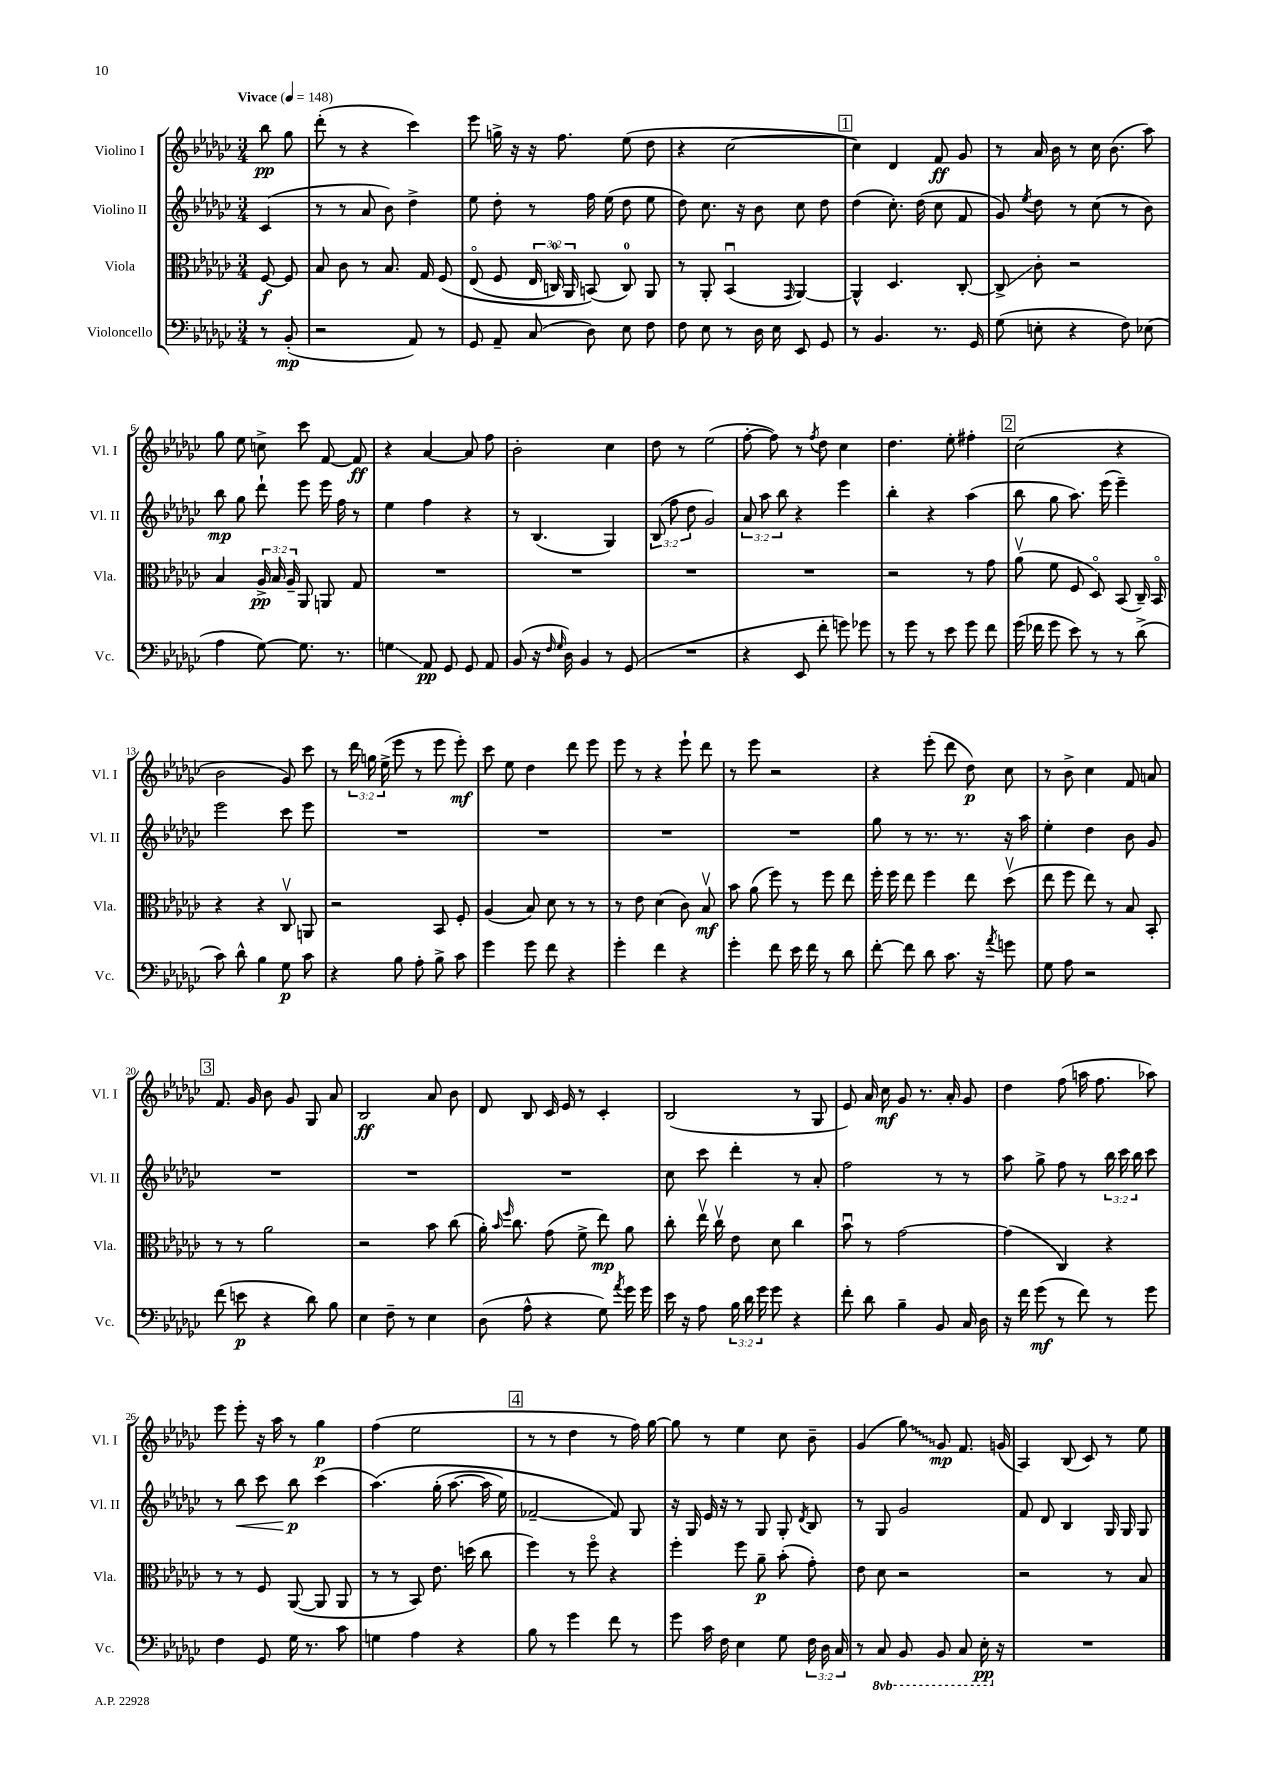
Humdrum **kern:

**kern	**kern	**kern	**kern
*staff4	*staff3	*staff2	*staff1
*clefF4	*clefC3	*clefG2	*clefG2
*k[b-e-a-d-g-c-]	*k[b-e-a-d-g-c-]	*k[b-e-a-d-g-c-]	*k[b-e-a-d-g-c-]
*M3/4	*M3/4	*M3/4	*M3/4
*MM148	*MM148	*MM148	*MM148
8r	[8F	(4c-	8bb-
(8BB-'	8F]	.	8gg-
=	=	=	=
2r	8B-	8r	(8ddd-'
.	8c-	8r	8r
.	8r	8a-	4r
.	8.B-	8b-)	.
8AA-)	.	4dd-^	4ccc-)
.	16G-	.	.
8r	&(8F	.	.
=	=	=	=
8GG-	(8E-o	8ee-	8eee-
8AA-~	8F	8dd-'	16gg^
.	.	.	16r
(8C-	24E-	8r	16r
.	24C)	.	.
.	.	.	8.ff
.	24AA-	.	.
8D-)	(8BB&)	16ff	.
.	.	(16ee-	.
8E-	8C)	8dd-	(8ee-
8F	8AA-	8ee-	8dd-
=	=	=	=
8F	8r	8dd-)	4r
8E-	8AA-'	8.cc-	.
8r	(4BB-u	.	[2cc-
.	.	16r	.
16D-	.	8b-	.
16E-	.	.	.
.	16qqGG-	.	.
8EE-	[4AA-)	8cc-	.
8GG-	.	8dd-	.
=	=	=	=
8r	4AA-^^]	(4dd-	4cc-])
4.BB-	.	.	.
.	4.D-	8.cc-')	4d-
.	.	(16dd-	.
8.r	.	8cc-	8f
.	[8C-'	8f	8g-
16GG-	.	.	.
=	=	=	=
(8G-	8C-^]	8g-)	8r
.	.	8qee-	.
8E'	8c-'	8dd-	16a-
.	.	.	16b-
4r	2r	8r	8r
.	.	(8cc-	16cc-
.	.	.	(8.b-
8F)	.	8r	.
(8E-	.	8b-)	8aa-)
=	=	=	=
4A-	4B-	8bb-	8gg-
.	.	8gg-	8ee-
[8G-)	24A-^	8ddd-`	8cc^
.	24B-	.	.
.	24A-~	.	.
8.G-]	8AA-	8eee-	8ccc-
.	8AA	16eee-	[8f
8.r	.	16ff	.
.	8G-	8r	8f]
=	=	=	=
4G	2.r	4ee-	4r
8AA-	.	4ff	[4a-
8GG-	.	.	.
8GG-	.	4r	8a-]
8AA-	.	.	8ff
=	=	=	=
(8BB-	2.r	8r	2b-'
16r	.	(4.B-	.
16qqF	.	.	.
16qqG-	.	.	.
16D-)	.	.	.
4BB-	.	.	.
8r	.	4G-)	4cc-
(8GG-	.	.	.
=	=	=	=
2.r	2.r	(12B-	8dd-
.	.	12ff	.
.	.	.	8r
.	.	12dd-	.
.	.	2g-)	(2ee-
=	=	=	=
4r	2.r	12a-	[8ff'
.	.	12aa-	.
.	.	.	8ff])
.	.	12bb-	.
8EE-	.	4r	8r
.	.	.	8qff
8f'	.	.	8dd-
8g)	.	4eee-	4cc-
8g-	.	.	.
=	=	=	=
8r	2r	4bb-'	4.dd-
8g-	.	.	.
8r	.	4r	.
8e-	.	.	8ee-'
8g-	8r	(4aa-	4ff#'
8f	8g-	.	.
=	=	=	=
(16g-	(8a-v	8bb-	(2cc-
16f-	.	.	.
8g-	8f	8gg-	.
8e-)	8F	8.aa-)	.
8r	8D-o)	.	.
.	.	(16eee-	.
8r	(8BB-	4eee-~)	4r
(8d-^	16C-~)	.	.
.	16BB-o	.	.
=	=	=	=
8c-)	4r	2eee-	2b-
8d-^^	.	.	.
4B-	4r	.	.
8G-	8C-v	8ccc-	8g-)
8c-	8AA	8eee-	8ccc-
=	=	=	=
4r	2r	2.r	8r
.	.	.	24ddd-
.	.	.	24gg
.	.	.	(24ee-^
8B-	.	.	8eee-
8A-'	.	.	8r
8B-^	8BB-	.	8eee-
8c-	8F'	.	8eee-')
=	=	=	=
4g-	(4A-	2.r	8ccc-
.	.	.	8ee-
8g-	8B-)	.	4dd-
8f	8d-	.	.
4r	8r	.	8ddd-
.	8r	.	8eee-
=	=	=	=
4g-'	8r	2.r	8eee-
.	8e-	.	8r
4f	(4d-	.	4r
4r	8c-)	.	8eee-`
.	8B-v	.	8ddd-
=	=	=	=
4g-'	8b-	2.r	8r
.	(8a-	.	8eee-
8f	8ff)	.	2r
16e-	8r	.	.
16f	.	.	.
8r	8ff	.	.
8d-	8ee-	.	.
=	=	=	=
[8f'	16ff'	8gg-	4r
.	16ff	.	.
8f]	8ee-	8r	.
8d-	4ff	8.r	(8eee-'
8.c-	.	.	8ddd-
.	.	8.r	.
.	8ee-	.	8dd-)
16r	.	.	.
8qa-	.	.	.
8g	(8dd-v	16r	8cc-
.	.	16aa-	.
=	=	=	=
8G-	8ee-	4ee-'	8r
8A-	8ff	.	8b-^
2r	8ee-)	4dd-	4cc-
.	8r	.	.
.	8B-	8b-	8f
.	8BB-'	8g-	8a
=	=	=	=
(8f	8r	2.r	8.f
8e	8r	.	.
.	.	.	16g-
4r	2a-	.	8b-
.	.	.	8g-
8d-)	.	.	8G-
8B-	.	.	8a-
=	=	=	=
4E-	2r	2.r	2B-
8F~	.	.	.
8r	.	.	.
4E-	8b-	.	8a-
.	(8cc-	.	8b-
=	=	=	=
(8D-	16a-')	2.r	8d-
.	16qqb-	.	.
.	16qqff	.	.
.	8.cc-	.	.
8A-^^	.	.	8B-
4r	(8g-	.	16c-
.	.	.	16e-
.	8f^	.	8r
8G-)	8ee-)	.	4c-'
8qa-	.	.	.
16g-	8a-	.	.
16g-	.	.	.
=	=	=	=
16e-	8cc-'	8cc-	(2B-
16r	.	.	.
8A-	16ee-v	8ccc-	.
.	16cc-v	.	.
24B-	8e-	4ddd-'	.
24d-	.	.	.
24g-	.	.	.
8g-	8d-	.	.
4r	4cc-	8r	8r
.	.	8a-'	8G-
=	=	=	=
8f'	8b-u	2ff	8e-)
8d-	8r	.	16a-
.	.	.	16cc-
4B-~	[2g-	.	8g-
.	.	.	8.r
8BB-	.	8r	.
.	.	.	16a-'
16C-	.	8r	8g-
16D-	.	.	.
=	=	=	=
16r	(4g-]	8aa-	4dd-
16f	.	.	.
(8g-	.	8gg-^	.
8r	4C-)	8ff	(8ff
8f)	.	8r	16aa
.	.	.	8.ff
8r	4r	24bb-	.
.	.	24ccc-	.
.	.	24bb-	.
8g-	.	8ccc-	8aa-)
=	=	=	=
4F	8r	8r	8eee-
.	8r	8bb-	8eee-'
8GG-	8F	8ccc-	16r
.	.	.	16aa-
16G-	([8AA-	8bb-	8r
8.r	.	.	.
.	8AA-]	(4ccc-	4gg-
8c-	8AA-	.	.
=	=	=	=
4G	8r	&(4.aa-)	(4ff
.	8r	.	.
4A-	8BB-)	.	2ee-
.	8.e-	(16gg-'	.
.	.	[8.aa-	.
4r	.	.	.
.	(16dd	.	.
.	8cc-	16aa-]	.
.	.	16ee-)	.
=	=	=	=
8B-	4ff)	[2f-~	8r
8r	.	.	8r
4g-	8r	.	4dd-
.	8ffo	.	.
8f	4r	8f-]&)	8r
8r	.	8G-	16ff)
.	.	.	[16gg-
=	=	=	=
8g-	4ff'	16r	8gg-]
.	.	16G-	.
16c-	.	16e-	8r
16F	.	16r	.
4E-	8ff	8r	4ee-
.	8a-~	8G-	.
8G-	(8b-'	8G-'	8cc-
.	.	8qd-	.
24F	8g-')	8B-	8b-~
24D-	.	.	.
24C-	.	.	.
=	=	=	=
8r	8e-	8r	(4g-
8CC-	8d-	8G-	.
8BBB-	2r	2g-	8gg-)
8BBB-	.	.	8g-
8CC-	.	.	8.f
16EE-'	.	.	.
16r	.	.	(16g
=	=	=	=
2.r	2r	8f	4A-)
.	.	8d-	.
.	.	4B-	(8B-
.	.	.	8c-)
.	8r	16G-	8r
.	.	16G-	.
.	8B-	8G-	8ee-
==	==	==	==
*-	*-	*-	*-
